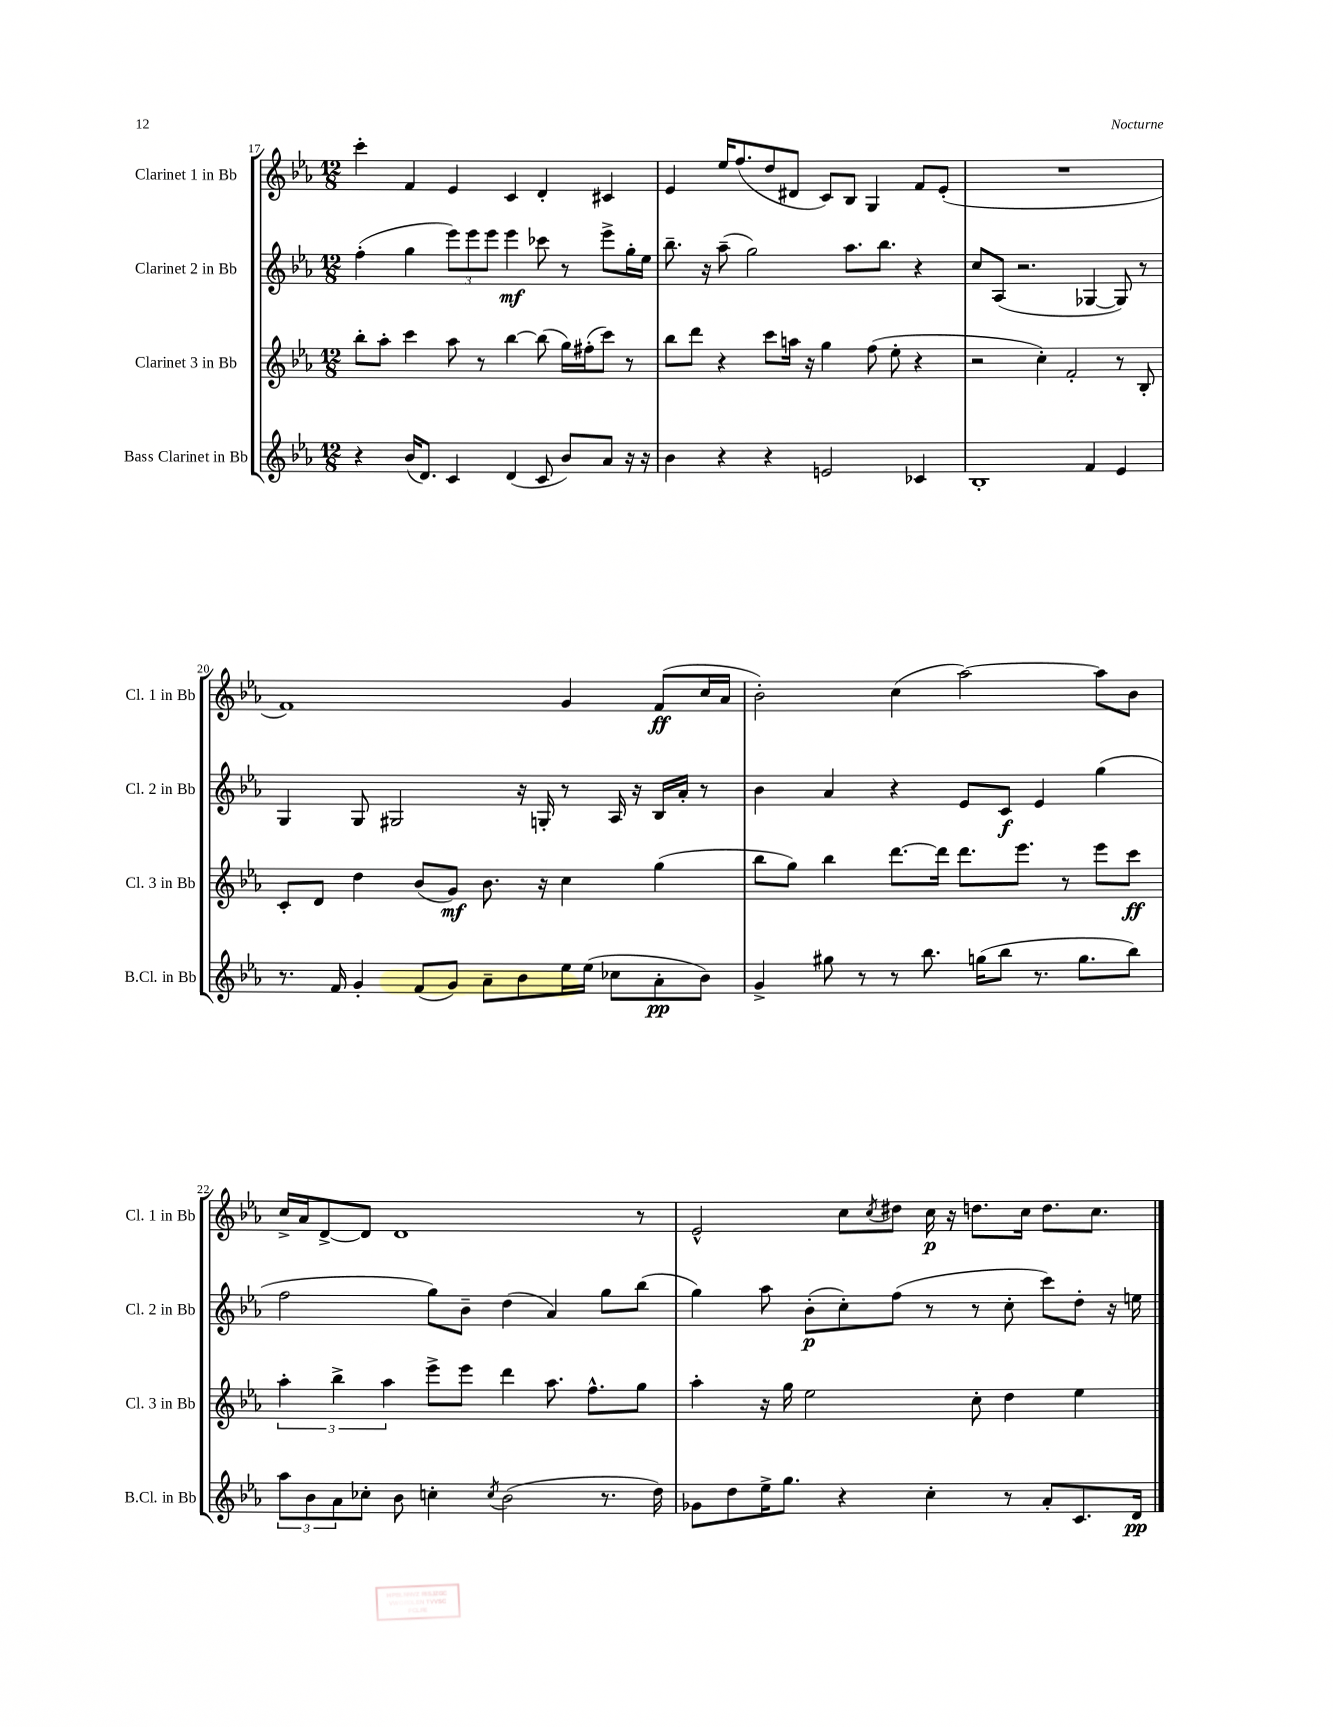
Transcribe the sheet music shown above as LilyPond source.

<<
\new StaffGroup <<
\new Staff = "s0" \with { instrumentName = "Clarinet 1 in Bb" shortInstrumentName = "Cl. 1 in Bb" } {
    \clef treble \key ees \major \numericTimeSignature \time 12/8
    c'''4-. f'4 ees'4 c'4 d'4-. cis'4 |
    ees'4 ees''16 f''8.( d''8 dis'8 c'8) bes8 g4 f'8 ees'8-.( |
    R1. |
    f'1) g'4 f'8\ff( c''16 aes'16 |
    bes'2-.) c''4( aes''2~) aes''8 bes'8 |
    c''16-> aes'16 d'8~-> d'8 d'1 r8 |
    ees'2-^ c''8 \acciaccatura { c''8 } dis''8 c''16\p r16 d''8. c''16 d''8. c''8. \bar "|." |
}
\new Staff = "s1" \with { instrumentName = "Clarinet 2 in Bb" shortInstrumentName = "Cl. 2 in Bb" } {
    \clef treble \key ees \major \numericTimeSignature \time 12/8
    f''4-.( g''4 \tuplet 3/2 { ees'''8) ees'''8 ees'''8 } ees'''4\mf ces'''8 r8 ees'''8-> g''16-. ees''16 |
    bes''8.-- r16 aes''8--( g''2) aes''8. bes''8. r4 |
    c''8 aes8( r2. ges4~ ges8) r8 |
    g4 g8 gis2 r16 g16-. r8 aes16 r16 bes16 aes'16-. r8 |
    bes'4 aes'4 r4 ees'8 c'8\f ees'4 g''4( |
    f''2 g''8) bes'8-- d''4( aes'4) g''8 bes''8( |
    g''4) aes''8 bes'8-.\p( c''8-.) f''8( r8 r8 c''8-. c'''8) d''8-. r16 e''16 \bar "|." |
}
\new Staff = "s2" \with { instrumentName = "Clarinet 3 in Bb" shortInstrumentName = "Cl. 3 in Bb" } {
    \clef treble \key ees \major \numericTimeSignature \time 12/8
    bes''8-. aes''8-. c'''4 aes''8 r8 bes''4~ bes''8( g''16) fis''16-.( c'''8) r8 |
    bes''8 d'''8 r4 c'''8 a''16 r16 g''4 f''8( ees''8-. r4 |
    r2 c''4-.) f'2-. r8 bes8-. |
    c'8-. d'8 d''4 bes'8( g'8\mf) bes'8. r16 c''4 g''4( |
    bes''8 g''8) bes''4 d'''8.~ d'''16 d'''8. ees'''8. r8 ees'''8 c'''8\ff |
    \tuplet 3/2 { aes''4-. bes''4-> aes''4 } ees'''8-> ees'''8 d'''4 aes''8. f''8.-^ g''8 |
    aes''4-. r16 g''16 ees''2 c''8-. d''4 ees''4 \bar "|." |
}
\new Staff = "s3" \with { instrumentName = "Bass Clarinet in Bb" shortInstrumentName = "B.Cl. in Bb" } {
    \clef treble \key ees \major \numericTimeSignature \time 12/8
    r4 bes'16( d'8.) c'4 d'4( c'8 bes'8) aes'8 r16 r16 |
    bes'4 r4 r4 e'2 ces'4 |
    bes1-. f'4 ees'4 |
    r8. f'16 g'4-. f'8( g'8) aes'8-- bes'8 ees''16 ees''16( ces''8 aes'8-.\pp bes'8) |
    g'4-> gis''8 r8 r8 bes''8. g''16( bes''8 r8. g''8. bes''8) |
    \tuplet 3/2 { aes''8 bes'8 aes'8 } ces''8-. bes'8 c''4-. \acciaccatura { c''8 } bes'2( r8. d''16) |
    ges'8 d''8 ees''16-> g''8. r4 c''4-. r8 aes'8-. c'8. d'16\pp \bar "|." |
}
>>
>>
\layout { \context { \Score currentBarNumber = #17 } }
